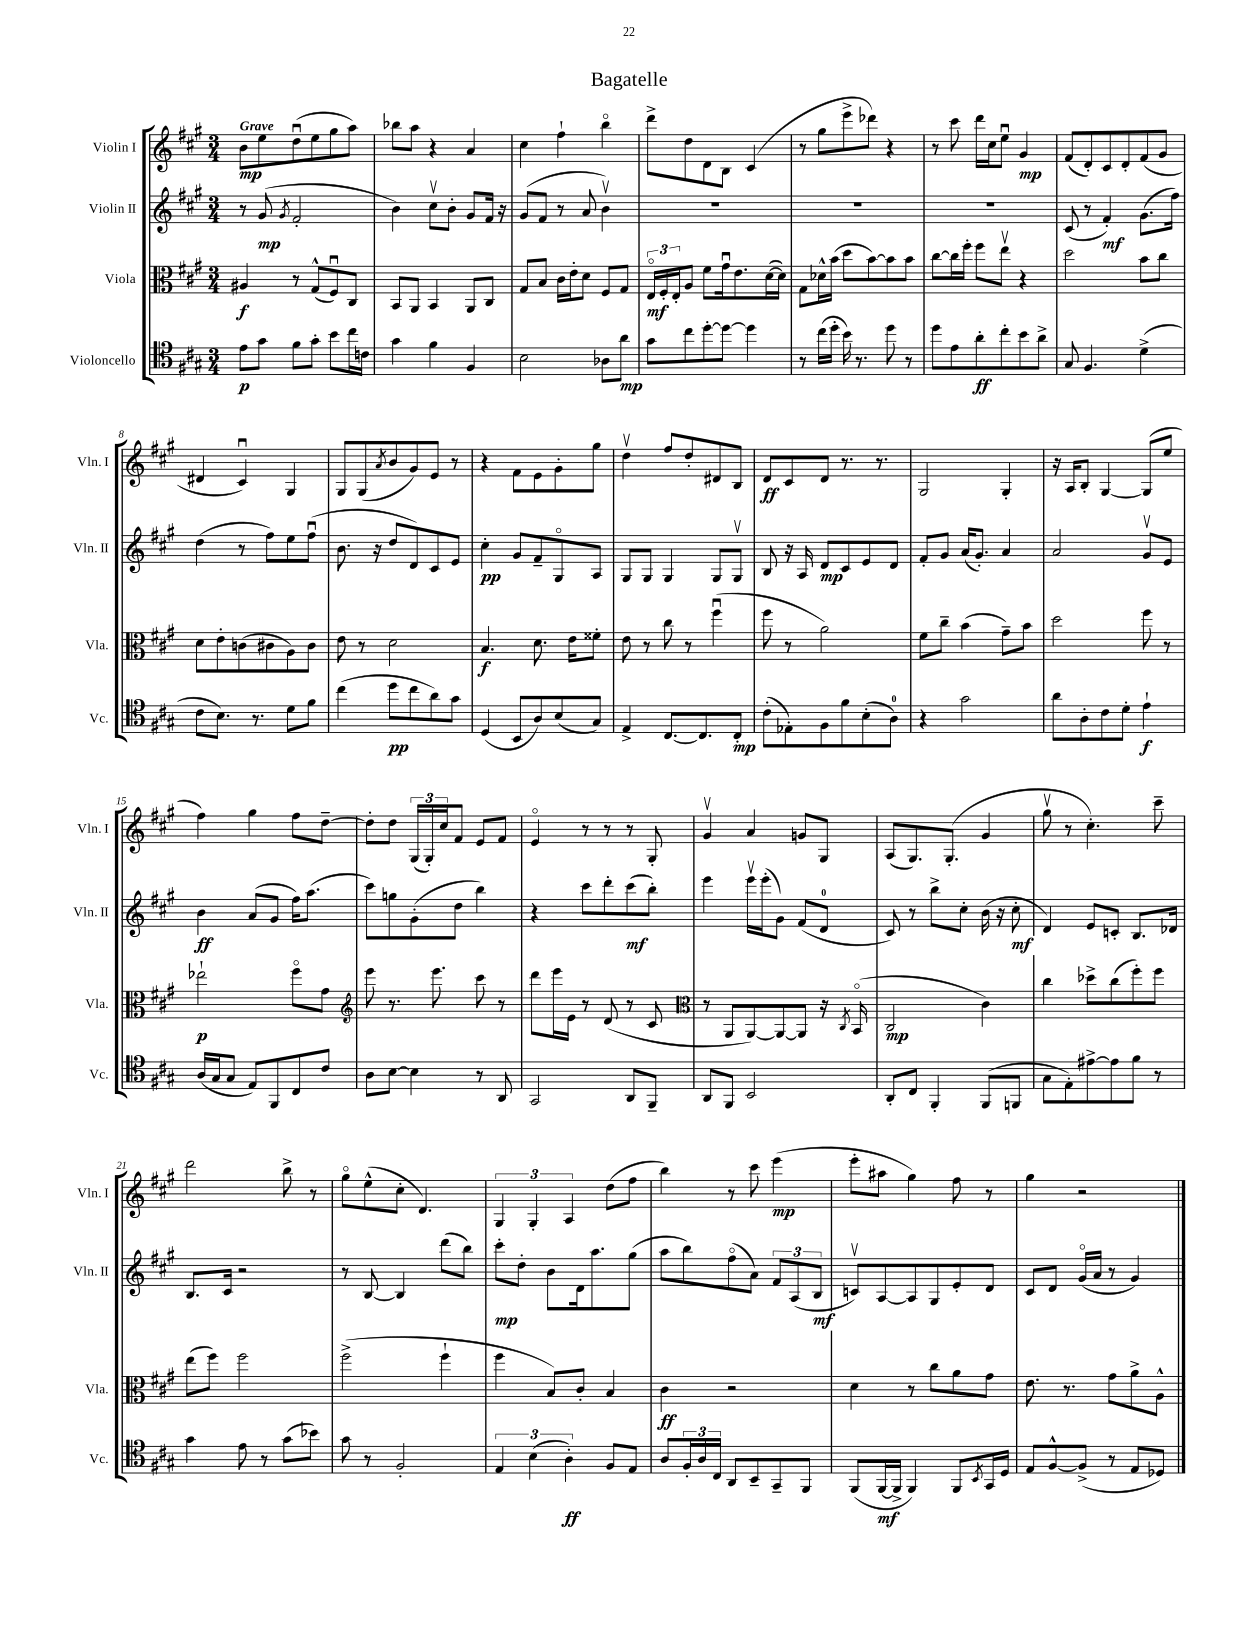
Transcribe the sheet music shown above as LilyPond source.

\header { title = "Bagatelle" }
<<
\new StaffGroup <<
\new Staff = "s0" \with { instrumentName = "Violin I" shortInstrumentName = "Vln. I" } {
    \clef treble \key a \major \numericTimeSignature \time 3/4 \tempo "Grave"
    b'8\mp e''8 d''8\downbow( e''8 gis''8 a''8) |
    bes''8 a''8 r4 a'4 |
    cis''4 fis''4-! b''4\flageolet |
    d'''8-> d''8 d'8 b8 cis'4( |
    r8 gis''8 e'''8-> des'''8) r4 |
    r8 cis'''8 d'''16 cis''16 e''8\downbow gis'4\mp |
    fis'8( d'8-.) cis'8 d'8-. fis'8( gis'8 |
    dis'4 cis'4\downbow) gis4 |
    gis8 gis8( \acciaccatura { a'8 } b'8 gis'8) e'8 r8 |
    r4 fis'8 e'8 gis'8-. gis''8 |
    d''4\upbow fis''8 d''8-. dis'8 b8 |
    d'8\ff cis'8 d'8 r8. r8. |
    gis2 gis4-. |
    r16 a16 b8-. gis4~ gis8( e''8 |
    fis''4) gis''4 fis''8 d''8~-- |
    d''8-. d''8 \tuplet 3/2 { gis16( gis16-.) cis''16 } fis'8 e'8 fis'8 |
    e'4\flageolet r8 r8 r8 gis8-. |
    gis'4\upbow a'4 g'8 gis8 |
    a8( gis8.) gis8.-.( gis'4 |
    gis''8\upbow r8 cis''4.-.) cis'''8-- |
    d'''2 b''8-> r8 |
    gis''8\flageolet e''8-^( cis''8-. d'4.) |
    \tuplet 3/2 { gis4 gis4-. a4 } d''8( fis''8 |
    b''4) r8 cis'''8 e'''4\mp( |
    e'''8-. ais''8 gis''4) fis''8 r8 |
    gis''4 r2 \bar "|." |
}
\new Staff = "s1" \with { instrumentName = "Violin II" shortInstrumentName = "Vln. II" } {
    \clef treble \key a \major \numericTimeSignature \time 3/4
    r8 gis'8\mp( \acciaccatura { gis'8 } fis'2-. |
    b'4) cis''8\upbow b'8-. gis'8 fis'16 r16 |
    gis'8( fis'8 r8 a'8 b'4\upbow) |
    R2. |
    R2. |
    R2. |
    cis'8( r8 fis'4-.\mf) gis'8.( fis''16) |
    d''4( r8 fis''8) e''8 fis''8\downbow( |
    b'8. r16 d''8 d'8) cis'8 e'8 |
    cis''4-.\pp gis'8 fis'8-- gis8\flageolet a8 |
    gis8 gis8 gis4 gis8 gis8\upbow |
    b8 r16 a16 d'8\mp cis'8 e'8 d'8 |
    fis'8-. gis'8 a'16( gis'8.-.) a'4 |
    a'2 gis'8\upbow e'8 |
    b'4\ff a'8( gis'8 fis''16) a''8.( |
    cis'''8) g''8 gis'8-.( d''8 b''4) |
    r4 cis'''8 d'''8-. cis'''8\mf( b''8-.) |
    e'''4 e'''16\upbow e'''16-.( gis'8) fis'8( d'8-0 |
    cis'8) r8 b''8-> cis''8-. b'16( r16 cis''8-.\mf |
    d'4) e'8 c'8-. b8. des'16 |
    b8. cis'16 r2 |
    r8 b8~ b4 d'''8( b''8) |
    cis'''8-.\mp d''8-. b'8 d'16 a''8. gis''8( |
    a''8 b''8) fis''8\flageolet( a'8) \tuplet 3/2 { fis'8 a8( b8\mf } |
    c'8\upbow) a8~ a8 gis8 e'8-. d'8 |
    cis'8 d'8 gis'16\flageolet( a'16 r8 gis'4) \bar "|." |
}
\new Staff = "s2" \with { instrumentName = "Viola" shortInstrumentName = "Vla." } {
    \clef alto \key a \major \numericTimeSignature \time 3/4
    ais4\f r8 gis8-^( fis8\downbow) cis8 |
    b,8 a,8 b,4 a,8 cis8 |
    gis8 b8 cis'16 e'16-. d'8 fis8 gis8 |
    \tuplet 3/2 { e16\flageolet\mf fis16-. e16-. } a8 fis'8 gis'16\downbow e'8. d'16~( d'16) |
    gis8 des'16-^ b'16( d''8 b'8~) b'8 b'8 |
    cis''8~ cis''16 fis''16-. fis''8 e''8\upbow r4 |
    d''2 b'8 cis''8 |
    d'8 e'8-. c'8( cis'8 a8) cis'8 |
    e'8 r8 d'2 |
    b4.\f d'8. e'16 fisis'8-. |
    e'8 r8 cis''8 r8 fis''4\downbow( |
    fis''8 r8 a'2) |
    fis'8 cis''8-- b'4( gis'8--) b'8 |
    d''2 fis''8 r8 |
    ees''2-!\p fis''8\flageolet gis'8 |
    \clef treble e'''8 r8. e'''8. cis'''8 r8 |
    d'''8 e'''16 e'16 r8 d'8( r8 cis'8 |
    \clef alto r8 a,8 a,8~) a,8~ a,8 r16 \acciaccatura { cis8 } b,16\flageolet( |
    cis2\mp cis'4) |
    cis''4 des''8-> cis''8( fis''8-.) fis''8 |
    e''8( fis''8) fis''2 |
    fis''2->( fis''4-! |
    fis''4 b8) cis'8-. b4 |
    cis'4\ff r2 |
    d'4 r8 cis''8 a'8 gis'8 |
    e'8. r8. gis'8 a'8-> a8-^ \bar "|." |
}
\new Staff = "s3" \with { instrumentName = "Violoncello" shortInstrumentName = "Vc." } {
    \clef tenor \key a \major \numericTimeSignature \time 3/4
    e'8\p gis'8 fis'8 gis'8-. b'8 cis''16 c'16 |
    gis'4 fis'4 fis4 |
    b2 aes8 a'8\mp |
    gis'8 cis''8 d''8~-. d''8~ d''4 |
    r8 cis''16( d''16-. b'16) r8. d''8 r8 |
    d''8 e'8 a'8-.\ff cis''8-. b'8 a'8-> |
    gis8 fis4. d'4->( |
    cis'8 b8.) r8. d'8 fis'8 |
    cis''4( d''8\pp cis''8 a'8) gis'8 |
    d4( b,8 a8) b8( gis8) |
    e4-> cis8.~ cis8. cis8-.\mp |
    cis'8-.( ees8-.) fis8 fis'8 b8-.( a8-0) |
    r4 gis'2 |
    a'8 a8-. cis'8 d'8-. e'4-!\f |
    a16( gis16 gis8 e8) fis,8 cis8 cis'8 |
    a8 b8~ b4 r8 a,8 |
    gis,2 a,8 fis,8-- |
    a,8 fis,8 b,2 |
    a,8-. cis8 fis,4-. fis,8( f,8 |
    gis8 e8-.) eis'8~-> eis'8 fis'8 r8 |
    gis'4 e'8 r8 gis'8( bes'8) |
    gis'8 r8 fis2-. |
    \tuplet 3/2 { e4 b4( a4-.\ff) } fis8 e8 |
    a8 \tuplet 3/2 { fis16-. a16 cis16 } a,8 b,8-- gis,8-- fis,8 |
    fis,8( fis,16~\mf fis,16-> fis,4) fis,8 \acciaccatura { b,8 } gis,16 d16 |
    e8 fis8~-^ fis8->( r8 e8 des8) \bar "|." |
}
>>
>>
